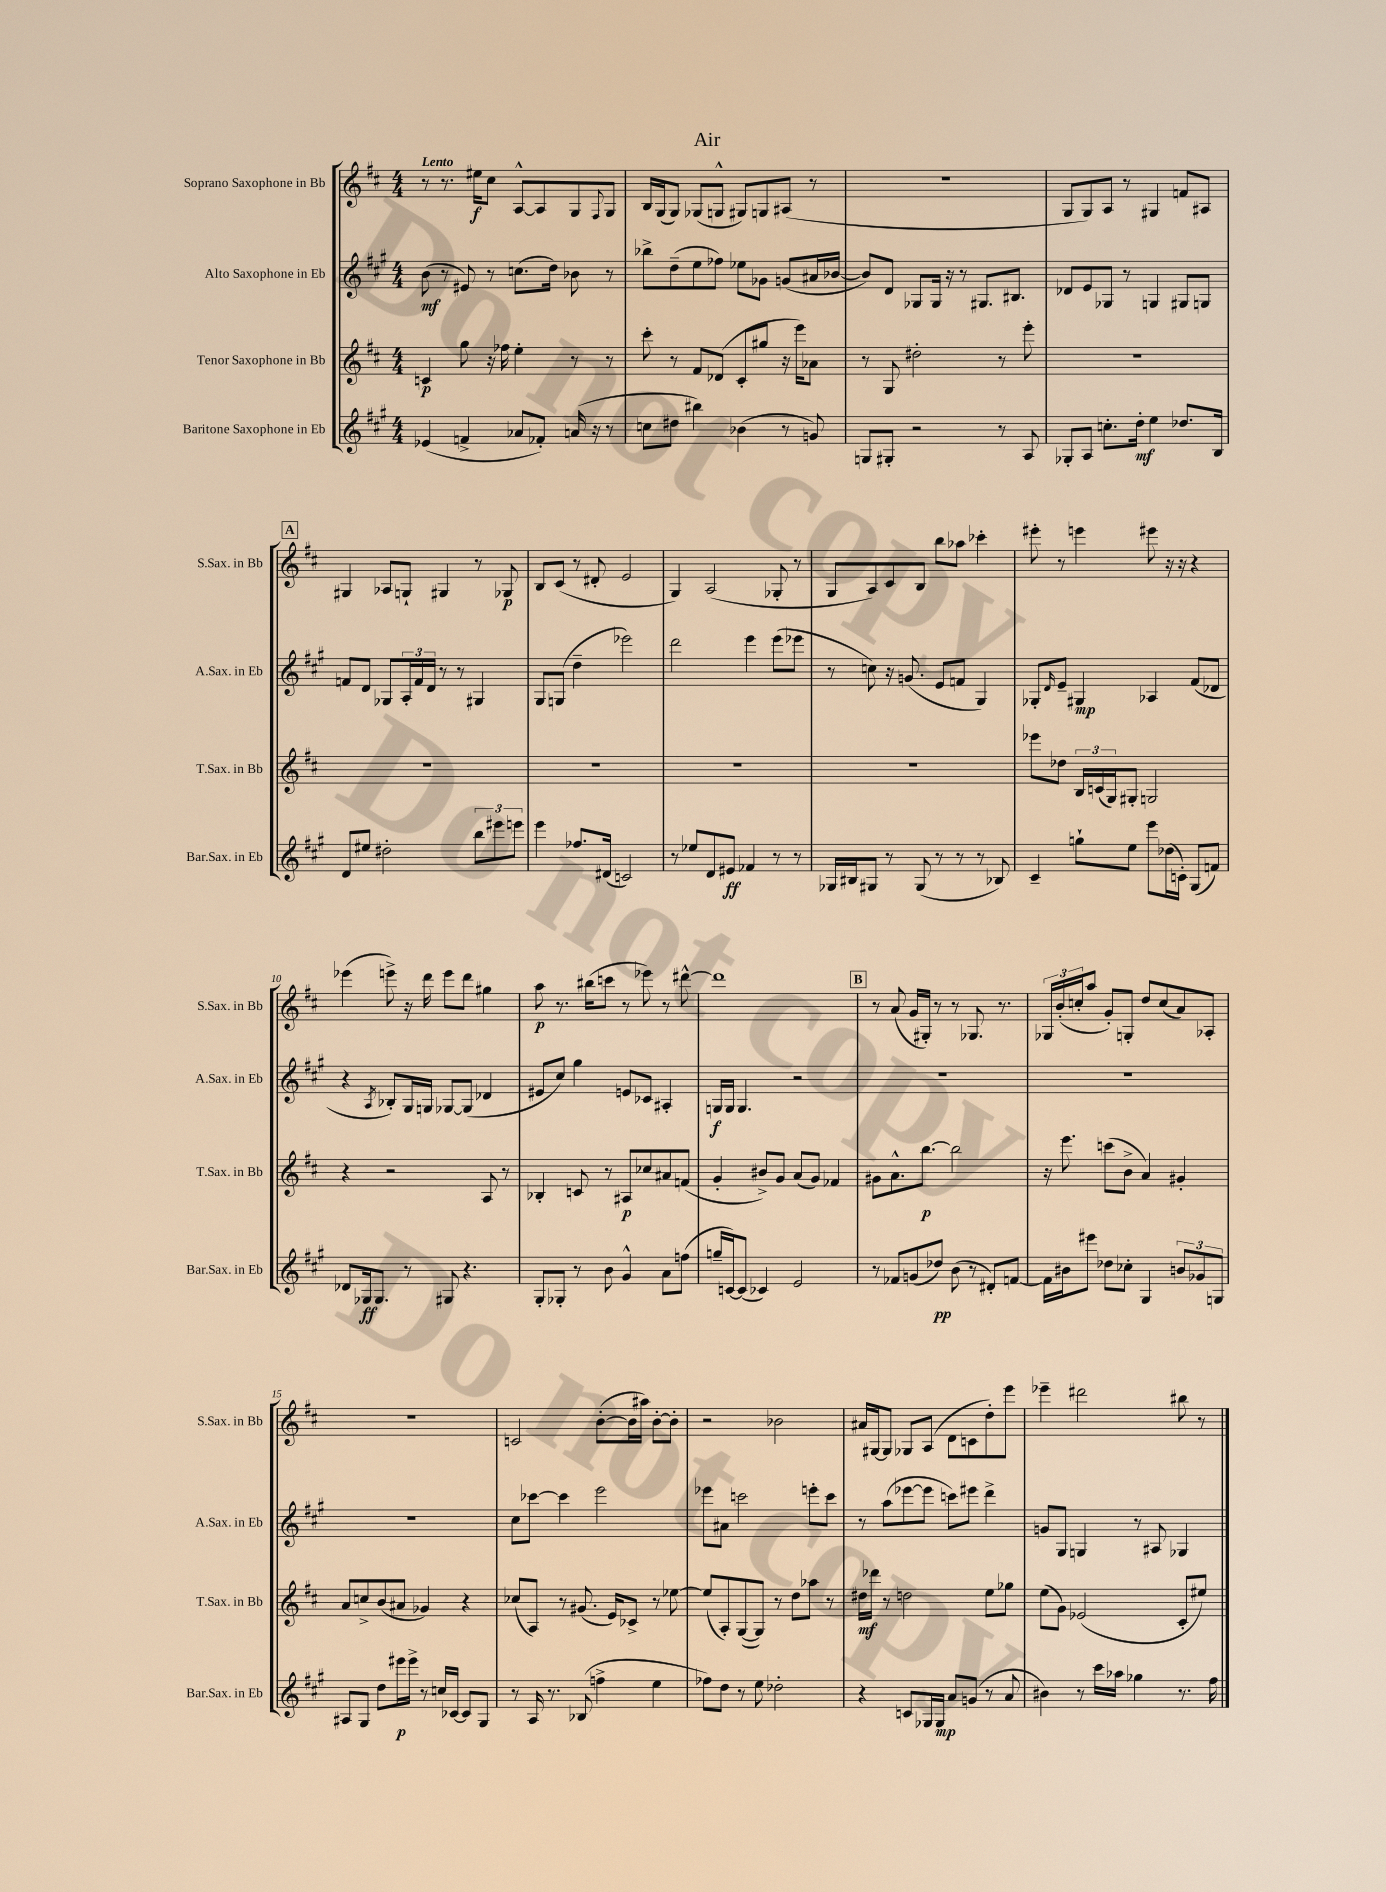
\header { title = "Air" }
<<
\new StaffGroup <<
\new Staff = "s0" \with { instrumentName = "Soprano Saxophone in Bb" shortInstrumentName = "S.Sax. in Bb" } {
    \clef treble \key d \major \numericTimeSignature \time 4/4 \tempo "Lento"
    r8 r8. eis''16\f cis''8 a8~-^ a8 g8 \appoggiatura { fis8 } g8 |
    b16 g16( g8) ges8( g8-^ gis8) g8 ais8( r8 |
    R1 |
    g8 g8) a8 r8 gis4 f'8 ais8 |
    \mark \markup { \box "A" } gis4 aes8 g8-! gis4 r8 ges8\p |
    b8 cis'8( r8 dis'8-. e'2 |
    g4) a2( ges8-. r8 |
    g8 a8) cis'8 b8 b''8 aes''8 ces'''4-. |
    eis'''8-. r8 e'''4 eis'''8 r16 r16 r4 |
    ees'''4( e'''8->) r16 d'''16 e'''8 d'''8 gis''4 |
    a''8\p r8. bis''16( c'''8 r8 ees'''8) r8 dis'''8~-^ |
    dis'''1 |
    \mark \markup { \box "B" } r8 a'8( g'16 gis16-.) r8 r8 ges8. r8. |
    \tuplet 3/2 { ges16 b'16-.( c''16-. } a''8 g'8-.) g8-. d''8 c''8( a'8) aes8-. |
    R1 |
    c'2 b'8~-.( b'16 ais''16) b'8~-. b'8-. |
    r2 bes'2 |
    ais'16 gis16~ gis8 ges8 a8( d'8 c'8 d''8-.) e'''8 |
    ees'''4-- dis'''2 bis''8 r8 \bar "|." |
}
\new Staff = "s1" \with { instrumentName = "Alto Saxophone in Eb" shortInstrumentName = "A.Sax. in Eb" } {
    \clef treble \key a \major \numericTimeSignature \time 4/4
    b'8\mf( r8 eis'8) r8 c''8.( d''16) bes'8 r8 |
    bes''8-> d''8--( e''8 fes''8) ees''8 ges'8 g'8( ais'16 bes'16~ |
    bes'8) d'8 ges8 ges16 r16 r8 gis8. bis8. |
    des'8 e'8 ges8 r8 g4 gis8 g8 |
    \mark \markup { \box "A" } f'8 d'8 ges8 \tuplet 3/2 { a16-. f'16 d'16 } r8 r8 gis4 |
    gis8 g8( d''4-- ees'''2) |
    d'''2 e'''4 e'''8( ees'''8 |
    r8 c''8) r16 g'8.( e'8 f'8 gis4) |
    ges8-. \grace { d'16 } e'8-- gis4\mp aes4 fis'8( des'8 |
    r4 \acciaccatura { a8 } bes8-.) gis16 g16 ges8~ ges8( des'4 |
    eis'8 cis''8) gis''4 e'8 ces'8 ais4-. |
    g16\f g16 g4. r2 |
    \mark \markup { \box "B" } R1 |
    R1 |
    R1 |
    cis''8 ces'''8~ ces'''4 e'''2 |
    ees'''8 ais'8 c'''2 e'''8-. c'''8 |
    r8 a''8( ees'''8~ ees'''8 c'''8) eis'''8 d'''4-> |
    g'8 gis8 g4 r8 ais8 ges4 \bar "|." |
}
\new Staff = "s2" \with { instrumentName = "Tenor Saxophone in Bb" shortInstrumentName = "T.Sax. in Bb" } {
    \clef treble \key d \major \numericTimeSignature \time 4/4
    c'4\p g''8 r16 fes''16 e''4-. r8 r8 |
    cis'''8-. r8 fis'8 des'8( cis'8-. gis''8 r16 e'''16) aes'8 |
    r8 g8 dis''2-. r8 e'''8-. |
    r1 |
    \mark \markup { \box "A" } R1 |
    R1 |
    R1 |
    R1 |
    ees'''8 des''8 \tuplet 3/2 { b16 c'16( g16) } gis8-. g2 |
    r4 r2 a8 r8 |
    bes4-. c'8 r8 ais8\p ces''8 ais'8 f'8( |
    g'4-. bis'8->) g'8 a'8( g'8) fes'4 |
    \mark \markup { \box "B" } gis'8 a'8.-^ b''8.~\p b''2 |
    r16 e'''8. c'''8( b'8-> a'4) gis'4-. |
    a'8 c''8-> b'8( ais'8 ges'4) r4 |
    ces''8( a8) r8 gis'8.( e'16) ces'8-> r8 ees''8~ |
    ees''8( a8-.) g8~( g8) r8 d''8 aes''8 r8 |
    dis''16\mf des'''16 r8 d''2 e''8 ges''8 |
    e''8( g'8) ees'2( cis'8-. eis''8) \bar "|." |
}
\new Staff = "s3" \with { instrumentName = "Baritone Saxophone in Eb" shortInstrumentName = "Bar.Sax. in Eb" } {
    \clef treble \key a \major \numericTimeSignature \time 4/4
    ees'4( f'4-> aes'8 fes'8-.) a'16( r16 r8 |
    c''8 dis''8 bis''4) bes'4( r8 g'8) |
    g8 gis8-. r2 r8 a8 |
    ges8-. a8 c''8.-. d''16-.\mf e''4 des''8. b16 |
    \mark \markup { \box "A" } d'8 eis''8 dis''2-. \tuplet 3/2 { b''8 eis'''8 e'''8 } |
    e'''4 fes''8. dis'16( c'2) |
    r8 ees''8 d'8 eis'8\ff fes'4 r8 r8 |
    ges16 bis16 gis8 r8 gis8( r8 r8 r8 bes8) |
    cis'4-- g''8-! e''8 e'''8 des''16( c'16-.) gis8( f'8) |
    des'8 ges16\ff ges8. r8 gis8 r4. |
    gis8-. ges8-. r8 b'8 gis'4-^ a'8 f''8( |
    g''16-- c'16~) c'8( ces'4) e'2 |
    \mark \markup { \box "B" } r8 fes'8 g'8( des''8\pp) b'8( r8 dis'8-.) f'8~ |
    f'16 bis'16 eis'''8 des''8 ces''8-. gis4 \tuplet 3/2 { b'8 ges'8 g8 } |
    ais8 gis8 d''8 eis'''16\p eis'''16-> r8 c''16 ces'16~ ces'8 gis8 |
    r8 a16 r8. bes8( f''4-> e''4 |
    fes''8) d''8 r8 e''8 des''2-. |
    r4 c'8 ges16 ges16\mp a'8 g'8( r8 a'8 |
    bis'4) r8 cis'''16 aes''16 ges''4 r8. fis''16 \bar "|." |
}
>>
>>
